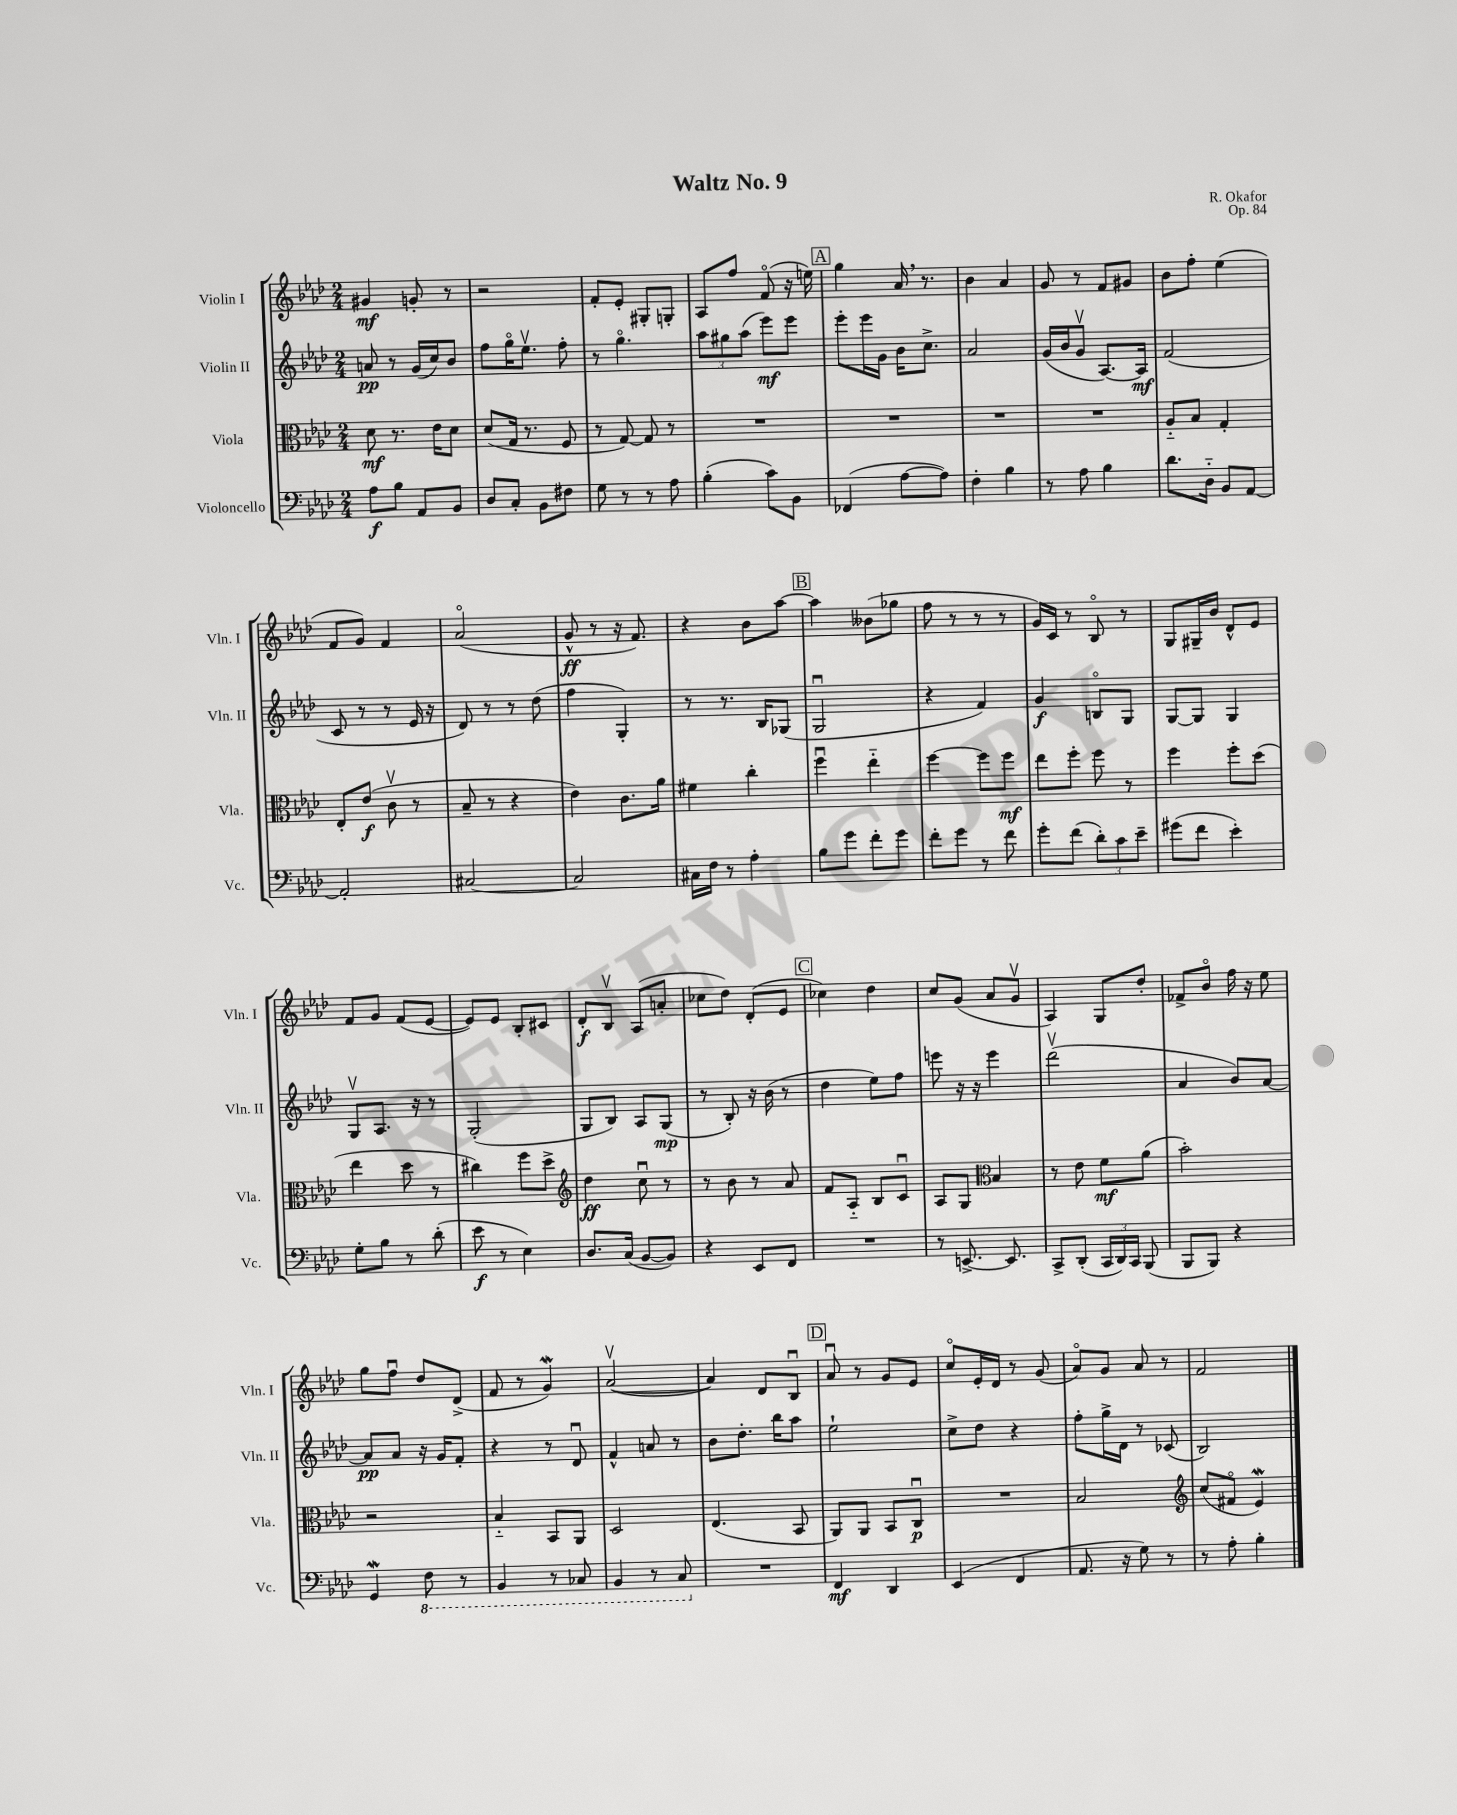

**kern	**kern	**kern	**kern
*staff4	*staff3	*staff2	*staff1
*clefF4	*clefC3	*clefG2	*clefG2
*k[b-e-a-d-]	*k[b-e-a-d-]	*k[b-e-a-d-]	*k[b-e-a-d-]
*M2/4	*M2/4	*M2/4	*M2/4
8A-	8d-	8a	4g#
8B-	8.r	8r	.
8AA-	.	(16g	8g'
.	16e-	16cc)	.
8BB-	8d-	8b-	8r
=	=	=	=
8D-	(8d-	8ff	2r
8C'	16G	16ggo	.
.	8.r	8.ee-v	.
8BB-	.	.	.
8F#	8F	8ff'	.
=	=	=	=
8G	8r	8r	8f'
8r	[8G)	4.ggo	8e-'
8r	8G]	.	8G#'
8A-	8r	.	8G'
=	=	=	=
(4B-'	2r	12aa-	8A-
.	.	12gg#	.
.	.	.	8ff
.	.	(12aa-	.
8c)	.	8eee-)	(8fo
8BB-	.	8eee-	16r
.	.	.	16ee)
=	=	=	=
(4FF-	2r	8eee-'	4gg
.	.	16eee-	.
.	.	16g	.
[8A-	.	16b-	16a-
.	.	8.cc^	8.r
8A-])	.	.	.
=	=	=	=
4F'	2r	2a-	4b-
4B-	.	.	4a-
=	=	=	=
8r	2r	(16g	8g
.	.	16b-	.
8A-	.	8gv	8r
4B-	.	[8.A-)	8f
.	.	.	8g#
.	.	16A-]	.
=	=	=	=
8.d-	8A-'~	(2f	8b-
.	8B-	.	8ff'
16D-'~	.	.	.
8BB-	4G'	.	(4ee-
[8AA-	.	.	.
=	=	=	=
2AA-']	8E-'	8c	8f
.	(8e-	8r	8g)
.	8cv	8r	4f
.	8r	16e-	.
.	.	16r	.
=	=	=	=
[2C#	8B-~	8d-)	(2a-o
.	8r	8r	.
.	4r	8r	.
.	.	(8dd-	.
=	=	=	=
2C#]	4e-)	4ff	8g^^
.	.	.	8r
.	8.c	4G')	16r
.	.	.	8.f)
.	16a-	.	.
=	=	=	=
16C#	4f#	8r	4r
16F	.	.	.
8r	.	8.r	.
4A-'	4cc'	.	8b-
.	.	16B-	.
.	.	(8G-	[8aa-
=	=	=	=
8B-	4ffu	2Gu	4aa-]
8g	.	.	.
8f'	4ee-'~	.	(8b--
8g	.	.	8gg-
=	=	=	=
8f'	[4ff	4r	8ff
8g	.	.	8r
8r	8ff]	4f)	8r
8f	8ff	.	8r
=	=	=	=
8g'	8ee-	4g	16g)
.	.	.	16c
(8f	8ff'	.	8r
12d-')	8ff	8Bo	8B-o
12c	.	.	.
.	8r	8G	8r
12e-~	.	.	.
=	=	=	=
(8g#	4ff	[8G	8G
8f	.	8G]	16G#~
.	.	.	16b-
4e-')	8ff'	4G	8d-^^
.	(8dd-	.	8e-
=	=	=	=
8G'	4ee-	8Gv	8f
8B-	.	8.A-	8g
8r	8dd-	.	(8f
.	.	16r	.
(8d-'	8r	8r	[8e-
=	=	=	=
8e-	4cc#)	(2G'	8e-])
8r	.	.	8e-
4E-)	8ff	.	8B-'
.	8dd-^	.	8c#
=	=	=	=
*	*clefG2	*	*
8.D-	4dd-	8G	8d-'
.	.	8B-)	8B-v
(16C	.	.	.
[8BB-	8ccu	8A-	(8A-
8BB-])	8r	(8G	8a'
=	=	=	=
4r	8r	8r	8cc-
.	8b-	8B-')	8dd-)
8EE-	8r	16r	(8d-'
.	.	(16b-	.
8FF	8a-	8r	8e-
=	=	=	=
2r	8f	4dd-	4cc-)
.	8A-'~	.	.
.	8B-	8ee-)	4dd-
.	8cu	8ff	.
=	=	=	=
8r	8A-	8eee	8cc
[8.EE^	8G	16r	(8g
.	.	16r	.
*	*clefC3	*	*
.	4B-	4eee	8a-
8.EE]	.	.	.
.	.	.	8gv
=	=	=	=
8CC^	8r	(2ddd-v	4A-)
(8DD-'	8e-	.	.
24CC	8f	.	8G
24DD-)	.	.	.
24CC	.	.	.
(8BBB-	(8a-	.	8dd-'
=	=	=	=
8BBB-	2b-')	4a-	8f-^
8BBB-)	.	.	8b-o
4r	.	8b-)	16ff
.	.	.	16r
.	.	[8a-	8ee-
=	=	=	=
4GG	2r	8a-]	8gg
.	.	8a-	8ffu
8FF	.	16r	8dd-
.	.	16g	.
8r	.	8f'	(8d-^
=	=	=	=
4BBB-	4B-'~	4r	8f
.	.	.	8r
8r	8BB-	8r	4g)
8CC-	8AA-	8d-u	.
=	=	=	=
4BBB-	2D-	4f^^	([2a-v
8r	.	8a	.
8CC	.	8r	.
=	=	=	=
2r	(4.E-	8b-	4a-])
.	.	8.dd-'	.
.	.	.	8d-
.	.	16bb-	.
.	8BB-	8aa-	8B-u
=	=	=	=
4FF	8AA-)	2ee-`	8a-u
.	8AA-	.	8r
4DD-	8BB-	.	8g
.	8Cu	.	8e-
=	=	=	=
(4EE-	2r	8cc^	8cco
.	.	8dd-	16e-'
.	.	.	16d-
4FF	.	4r	8r
.	.	.	(8g
=	=	=	=
8.AA-	2B-	8ff'	8a-o)
.	.	16gg^	8g
16r	.	16d-	.
8G)	.	8r	8a-
8r	.	(8c-	8r
=	=	=	=
*	*clefG2	*	*
8r	(8cc	2B-)	2f
8A-'	8f#o	.	.
4B-'	4e-)	.	.
==	==	==	==
*-	*-	*-	*-
